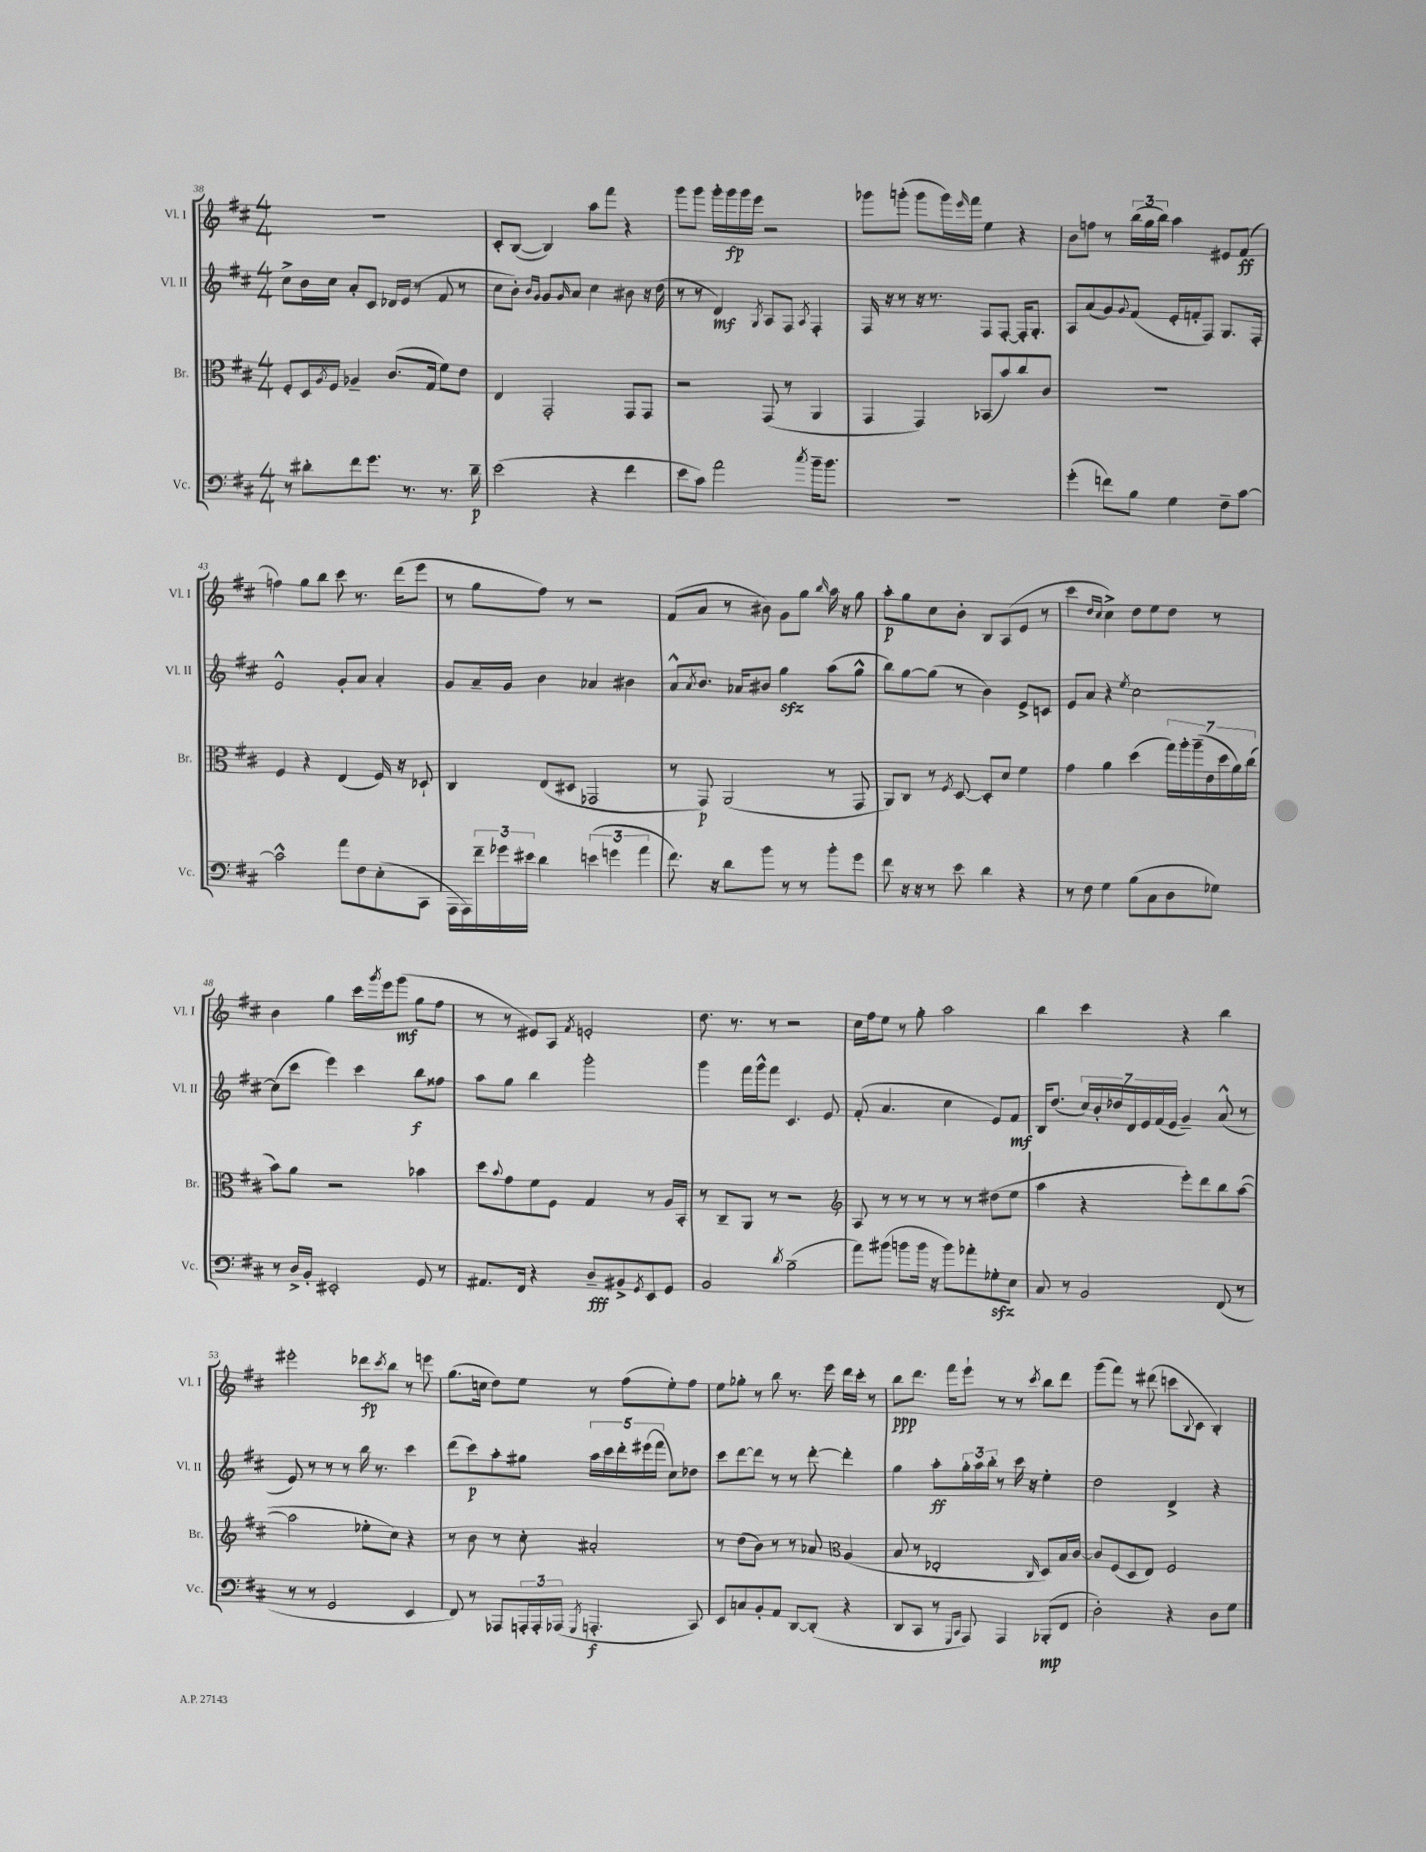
<<
\new StaffGroup <<
\new Staff = "s0" \with { instrumentName = "Vl. I" shortInstrumentName = "Vl. I" } {
    \clef treble \key d \major \numericTimeSignature \time 4/4
    R1 |
    cis'8-. b8~( b4) a''8 fis'''8 r4 |
    g'''8 g'''8 g'''16-. g'''16\fp g'''16 e'''16 r2 |
    ges'''8 g'''8-.( g'''8 g'''16) \grace { e'''16 } fis'''16 e''4 r4 |
    b'8 f''8 r8 \tuplet 3/2 { b''16( g''16 b''16) } a''4 eis'8 fis'8\ff( |
    f''4) g''8 b''8 cis'''8 r8. d'''16( e'''8 |
    r8 g''8 fis''8) r8 r2 |
    fis'8( a'8 r8 bis'8) g'8 g''8 \grace { b''16 } a''16 r16 g''8 |
    a''8-.\p g''8 cis''8 b'8-. b8 a8( e'8 r8 |
    cis'''4 \grace { d''16 cis''16 } cis''4->) d''8 e''8 d''8 r8 |
    b'4 g''4 cis'''16 \acciaccatura { g'''8 } e'''16 g'''8\mf( g''8 fis''8 |
    r8 r8 eis'8) a8 \acciaccatura { fis'8 } e'2-. |
    d''8. r8. r8 r2 |
    cis''16 fis''16 e''8 r8 g''8-. a''2 |
    b''4 cis'''4 r4 b''4 |
    eis'''2-. des'''8\fp \acciaccatura { cis'''8 } b''8 r8 e'''8 |
    g''8.( c''16 d''8) e''8 r8 fis''8( e''8-.) fis''8 |
    e''8 ges''8-. r8 b''8 r8. e'''16 d'''16 cis'''16-. r8 |
    b''8\ppp d'''8. fis'''16 e'''8-! r8 r8 \acciaccatura { cis'''8 } b''8 d'''8 |
    g'''8( fis'''8) r8 dis'''8( c'''8 \appoggiatura { b8 } cis'8 b4-.) \bar "|." |
}
\new Staff = "s1" \with { instrumentName = "Vl. II" shortInstrumentName = "Vl. II" } {
    \clef treble \key d \major \numericTimeSignature \time 4/4
    cis''8-> b'16 cis''16 a'8-. cis'8 des'16 e'16( r8 fis'8 r8 |
    cis''8 b'8-.) \grace { b'16 g'16 } g'8 \grace { g'16 } a'8 cis''4 bis'8 r16 d''16( |
    r8 r8 d'4\mf) \acciaccatura { g8 } a8 fis8 \acciaccatura { a8 } fis4-. |
    fis16 r16 r8 r16 r8. fis8 fis8~-. fis16-. g8.-. |
    a8 a'8( g'8) \appoggiatura { g'8 } fis'8( e'16-. f'16-. fis8) g8. fis16-. |
    e'2-^ g'8-. a'8 a'4-. |
    g'8 a'16-- g'16 b'4 aes'4 bis'4 |
    a'8-^ \acciaccatura { a'8 } b'8. aes'16 bis'8 g''4\sfz a''8( g''8-^ |
    b''8) g''8~ g''8( r8 b'4) e'8-> c'8 |
    e'8 a'8 r4 \acciaccatura { e''8 } cis''2~ |
    cis''8( cis'''8 e'''4) cis'''4 b''8\f fisis''8 |
    a''8 g''8 b''4 g'''2-. |
    g'''4 fis'''16 g'''16-^ fis'''8 cis'4. e'8 |
    fis'8-.( a'4. cis''4 e'8) fis'8\mf |
    b16 d''8.( \tuplet 7/4 { cis''16) b'16-. des''16 d'16 e'16 fis'16( e'16 } g'4--) a'8-^( r8 |
    e'8) r8 r8 r8 b''16 r8. cis'''4 |
    d'''8( cis'''8\p) a''8-. gis''8 \tuplet 5/4 { a''16 cis'''16 d'''16-. eis'''16( fis'''16 } cis''8) des''8 |
    cis'''8 d'''8~ d'''8 r8 r8 d'''8~-. d'''4-. |
    g''4 a''8-.\ff \tuplet 3/2 { g''16-. a''16 b''16-. } r8 cis'''16 r16 e''4-. |
    d''2 d'4-> r4 \bar "|." |
}
\new Staff = "s2" \with { instrumentName = "Br." shortInstrumentName = "Br." } {
    \clef alto \key d \major \numericTimeSignature \time 4/4
    fis8-. d16 \acciaccatura { a8 } fis16 aes4-- cis'8.( g16 fis'8) e'8 |
    e4 g,2-. g,8 g,8 |
    r2 g,8( r8 a,4 |
    g,4 g,4) bes,8( b'8) cis''8 cis'8 |
    R1 |
    fis4 r4 e4( fis16) r16 des8-! |
    cis4 e8( dis8 ges,2 |
    r8 g,8\p) a,2( r8 g,8 |
    a,8) cis8 r8 \acciaccatura { fis8 } d8~ d8-. d'8 fis'4 |
    g'4 a'4 d''4( \tuplet 7/4 { g''16) a''16-. a''16--( e'16 d''16 a'16) cis''16( } |
    b'8) a'8 r2 bes'4 |
    d''8 \appoggiatura { b'8 } g'8 fis'8 fis8 g4 r8 a16 b,16-. |
    r8 cis8-- a,8 r8 r2 |
    \clef treble a8 r8 r8 r8 r8 r8 dis''8( e''8 |
    a''4 r4 e'''8-.) d'''8 b''8 a''8~( |
    a''2 ees''8-. cis''8) r4 |
    r8 b'8 r8 cis''8-. ais'2-. |
    r8 d''8( b'8) r8 r8 aes'8 \clef alto a4( |
    b8 r8 ees2-. \grace { cis16 } d8) b16 cis'16~ |
    cis'8 fis8( d8 e8) fis2 \bar "|." |
}
\new Staff = "s3" \with { instrumentName = "Vc." shortInstrumentName = "Vc." } {
    \clef bass \key d \major \numericTimeSignature \time 4/4
    r8 dis'8-. fis'8 g'8. r8. r8. dis'16--\p |
    e'2( r4 fis'4 |
    e'8 cis'8) a'2 \acciaccatura { cis''8 } b'16-- b'8. |
    R1 |
    g'4-.( f'8) b8 g4 fis8-- cis'8~ |
    cis'2-^ a'8 fis8 e8-.( cis,8 |
    a,,16 a,,16) \tuplet 3/2 { fis'16-- ges'16 eis'16 } d'4 \tuplet 3/2 { e'4( g'4 a'4 } |
    fis'8.) r16 d'8 b'8 r8 r8 b'8-. g'8 |
    fis'8 r16 r16 r8 e'8 d'4 r4 |
    r8 fis8 g4 b8( cis8 d8 ges8) |
    r8 d16-> b,16-. eis,2-. g,8 r8 |
    ais,8. fis,16 r4 d8--\fff bis,8-> \acciaccatura { g,8 } e,8 g,8 |
    b,2 \acciaccatura { d'8 } b2--( |
    a'8) bis'8( b'8 b'16 r16 b'8) aes'8-. ges8-.\sfz e8 |
    cis8 r8 b,2 fis,8( r8 |
    r8 r8 g,2 e,4 |
    fis,8) r8 aes,,8 \tuplet 3/2 { a,,16-. a,,16-. aes,,16( } \acciaccatura { g,,8 } a,,4.-.\f cis,8) |
    e,8 c8 b,8-. a,8 d,8~ d,8-.( r4 |
    d,8 cis,8 r8 \grace { g,,16 cis,16 } a,,8) a,,4 bes,,8-.\mp( fis,8 |
    d2-.) r4 d8 g8 \bar "|." |
}
>>
>>
\layout { \context { \Score currentBarNumber = #38 } }
